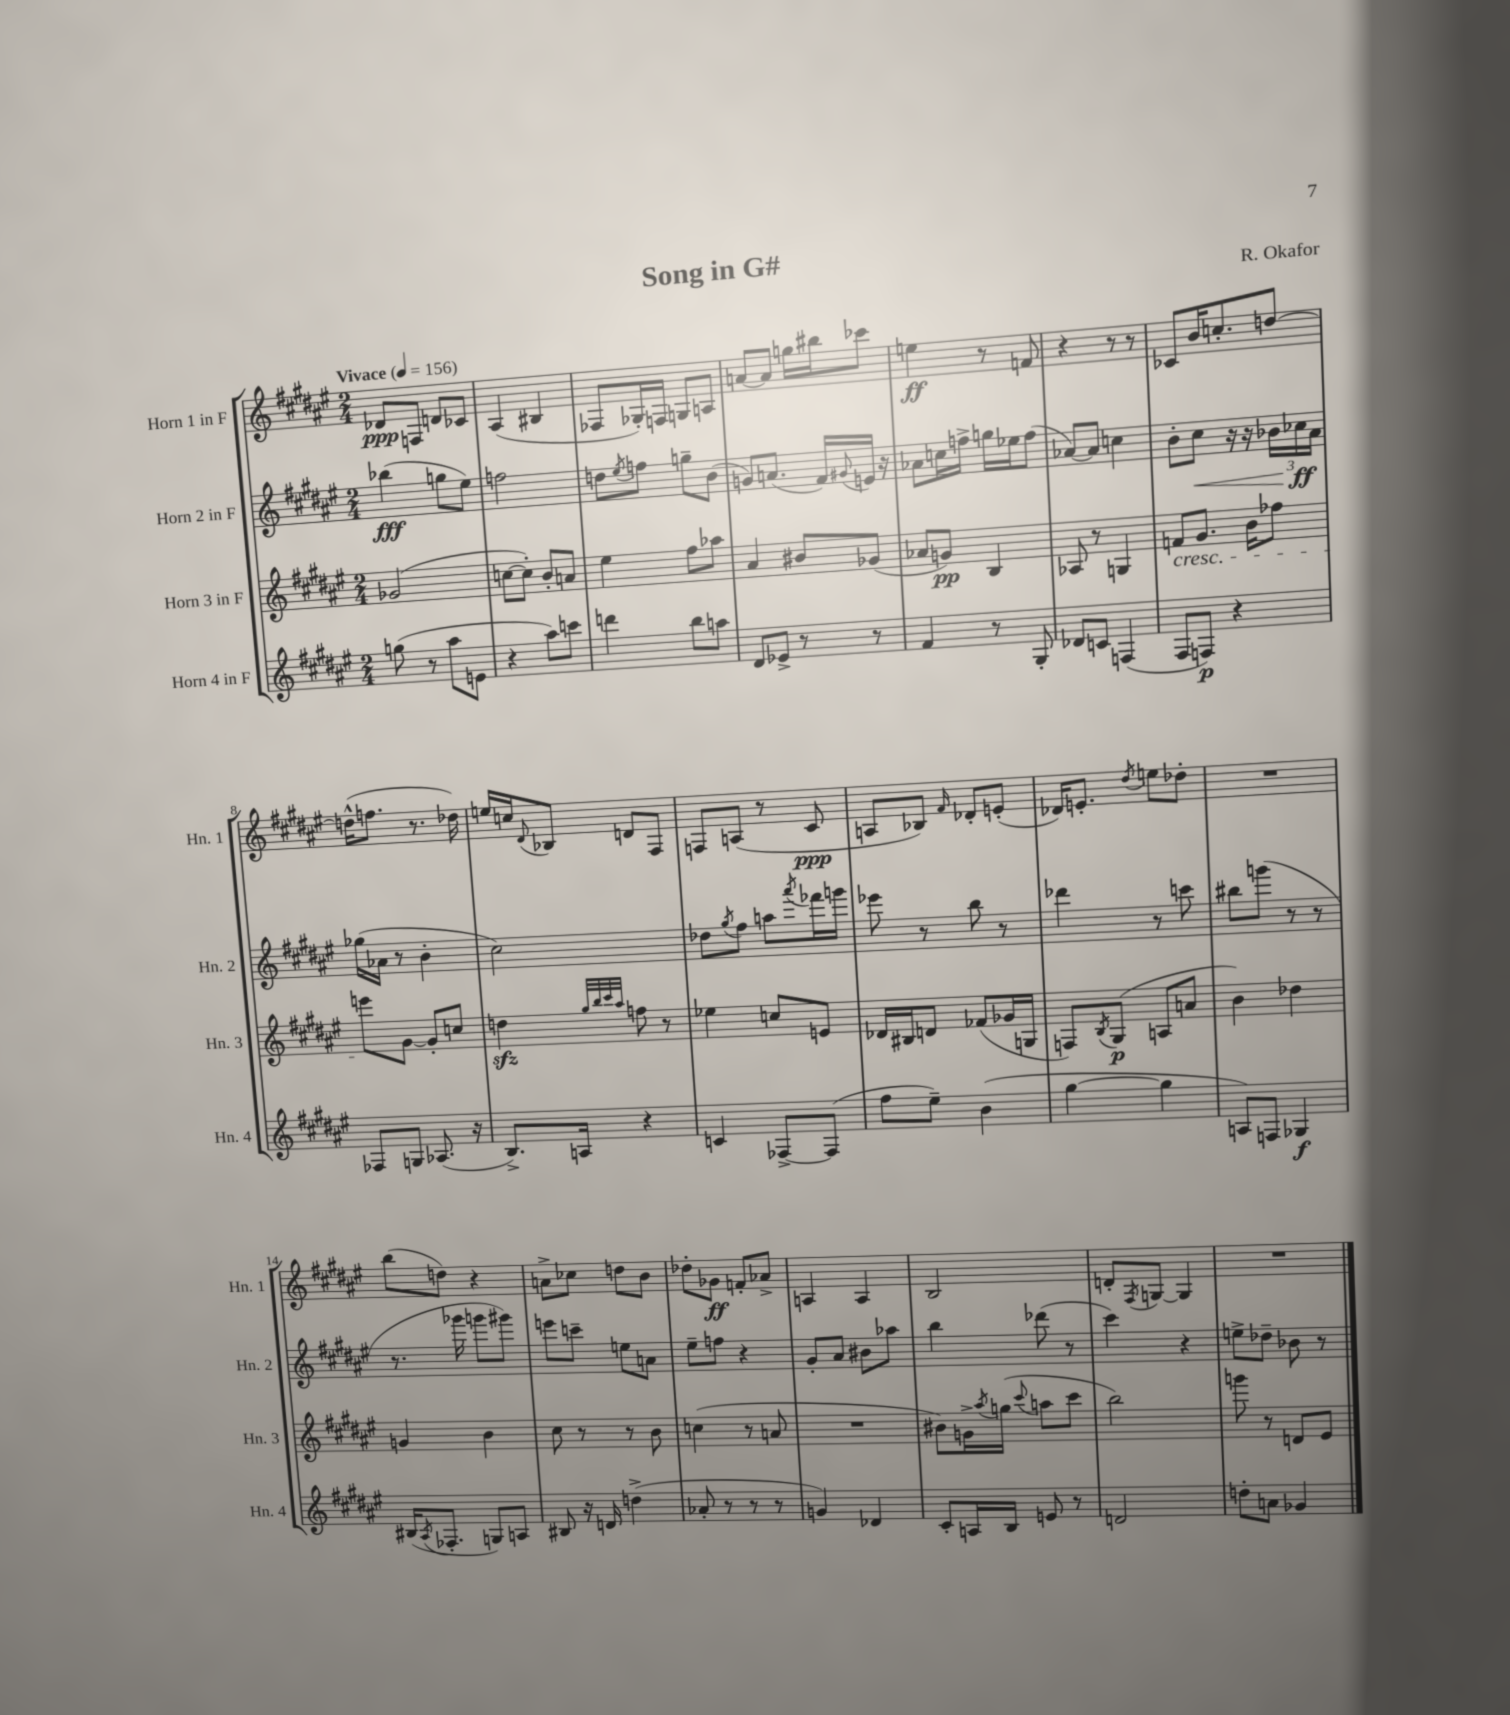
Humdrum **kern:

**kern	**kern	**kern	**kern
*staff4	*staff3	*staff2	*staff1
*clefG2	*clefG2	*clefG2	*clefG2
*k[f#c#g#d#a#e#]	*k[f#c#g#d#a#e#]	*k[f#c#g#d#a#e#]	*k[f#c#g#d#a#e#]
*M2/4	*M2/4	*M2/4	*M2/4
*MM156	*MM156	*MM156	*MM156
(8gg	(2g-	(4bb-	8d-
8r	.	.	8F
8aa#	.	8gg	8d
8e	.	8ee#)	8c-
=	=	=	=
4r	[8cc	2ff	(4A#
.	8cc'])	.	.
8aa#)	8b'	.	4B#
8ccc	8a	.	.
=	=	=	=
4ddd	4ee#	8dd	8F-
.	.	8qee#	.
.	.	8ff	16G-')
.	.	.	16F
8bb	8ff#	8gg~	8G
8aa	8aa-	(8b	8A
=	=	=	=
8d#	4a#	8g)	[8a
8e-^	.	(8.a	8a]
8r	8b#	.	16gg
.	.	16f#)	16bb#
.	.	8qqg#	.
8r	(8g-	16e	8ccc-
.	.	16r	.
=	=	=	=
4f#	8a-	8a-	4ee
.	8g)	16cc	.
.	.	16ff^	.
8r	4B	16gg	8r
.	.	16ee-	.
8G#'	.	(8ff	8f
=	=	=	=
8d-	8A-	[8a-)	4r
8c	8r	8a-]	.
(4F	4G	4cc	8r
.	.	.	8r
=	=	=	=
8F#	8f	8b'	8c-
8F)	8.g#	8cc#	16b
.	.	.	8.cc'
4r	.	16r	.
.	16b	16r	.
.	8ff-	24b-	[8dd
.	.	24cc-	.
.	.	24a#	.
=	=	=	=
8F-	8eee	(16gg-	(16dd^^]
.	.	16a-	8.ff
8G	[8g#	8r	.
(8.A-	8g#']	4b'	8.r
.	8cc	.	.
16r	.	.	16dd-)
=	=	=	=
8.B^)	4dd	2cc#)	16ee
.	.	.	16cc
.	.	.	8qqd#
.	.	.	8B-
16A	.	.	.
.	32qqgg#	.	.
.	32qqbb	.	.
.	32qqccc#	.	.
.	32qqaa#	.	.
4r	8ff	.	8d
.	8r	.	8F#
=	=	=	=
4c	4ee-	8dd-	8F
.	.	8qgg#	.
.	.	8ff#	(8A
[8F-^	8cc	8aa	8r
.	.	8qaaa#	.
(8F-]	8e	16fff-	8c#
.	.	16ggg	.
=	=	=	=
8ff#	16d-	8eee-	8A
.	16B#	.	.
8ee#~)	8d	8r	8B-)
.	.	.	16qqf#
(4b	(8f-	8bb	8d-'
.	16g-	8r	(8e'
.	16G	.	.
=	=	=	=
[4gg#	8F)	4ddd-	16d-)
.	.	.	8.e'
.	8qB	.	.
.	(8G#	.	.
.	.	.	8qdd#
4gg#]	8A	8r	8ee
.	8a	8ccc	8dd-'
=	=	=	=
8A)	4b)	8bb#	2r
8F	.	(8ggg	.
4G-	4dd-	8r	.
.	.	8r	.
=	=	=	=
(16B#	4g	8.r	(8bb
8qA#	.	.	.
8.F-'	.	.	.
.	.	.	8dd)
.	.	16ggg-	.
8G)	4b	8ggg	4r
8A	.	8ggg#)	.
=	=	=	=
8B#	8cc#	8eee	8a^
16r	8r	8ccc~	8cc-
16d	.	.	.
(4dd^	8r	8ee	8dd
.	8b	8a	8b
=	=	=	=
8a-'	(4cc	8ee#~	8dd-'
8r	.	8ff	8g-
8r	8r	4r	8f'
8r	8a	.	8a-^
=	=	=	=
4g)	2r	8g#'	4A
.	.	8a#	.
4d-	.	8b#	4A
.	.	8aa-	.
=	=	=	=
8c#'	8b#)	4bb	2B
16A	16g^	.	.
.	8qaa#	.	.
16B	(16gg	.	.
.	8qqccc#	.	.
8e	8aa	(8ddd-	.
8r	8ccc#	8r	.
=	=	=	=
2d	2bb)	4ccc#)	8d'
.	.	.	8qF#
.	.	.	[8G
.	.	4r	4G]
=	=	=	=
8dd'	8ggg	8ee^	2r
8a	8r	8dd-~	.
4g-	8d	8b-	.
.	8e#	8r	.
==	==	==	==
*-	*-	*-	*-
